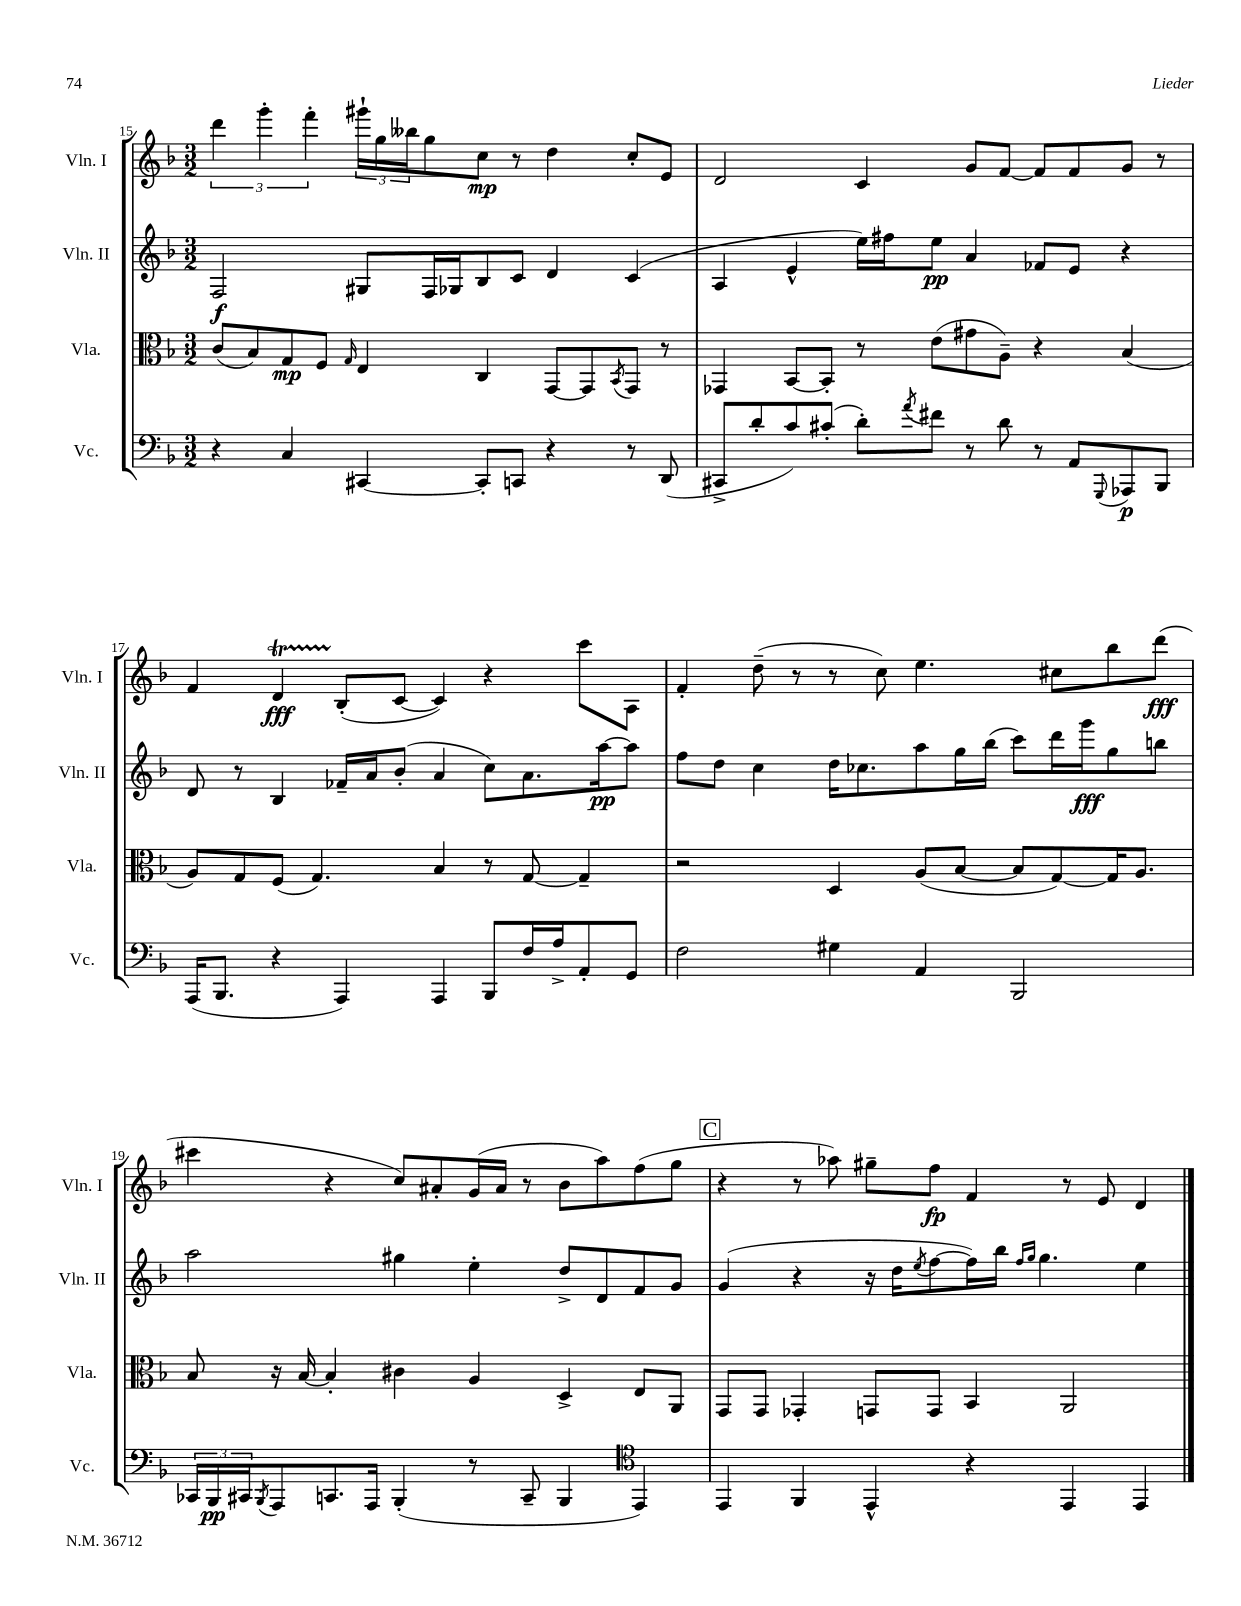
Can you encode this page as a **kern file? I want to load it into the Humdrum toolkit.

**kern	**kern	**kern	**kern
*staff4	*staff3	*staff2	*staff1
*clefF4	*clefC3	*clefG2	*clefG2
*k[b-]	*k[b-]	*k[b-]	*k[b-]
*M3/2	*M3/2	*M3/2	*M3/2
4r	(8c	2F	6ddd
.	8B-)	.	.
.	.	.	6ggg'
4C	8G	.	.
.	.	.	6fff'
.	8F	.	.
.	16qqG	.	.
[4CC#	4E	8G#	24ggg#`
.	.	.	24gg
.	.	.	24bb--
.	.	16F	8gg
.	.	16G-	.
8CC#']	4C	8B-	8cc
8CC	.	8c	8r
4r	[8GG	4d	4dd
.	8GG]	.	.
.	8qBB-	.	.
8r	8GG	(4c	8cc'
(8DD	8r	.	8e
=	=	=	=
8CC#^	4GG-	4A	2d
8d'	.	.	.
8c)	[8BB-	4e^^	.
(8c#'	8BB-']	.	.
8d')	8r	16ee)	4c
.	.	16ff#	.
8qa	.	.	.
8f#	(8e	8ee	.
8r	8g#	4a	8g
8d	8A~)	.	[8f
8r	4r	8f-	8f]
8AA	.	8e	8f
8qqGGG	.	.	.
8AAA-	(4B-	4r	8g
8BBB-	.	.	8r
=	=	=	=
(16AAA	8A)	8d	4f
8.BBB-	.	.	.
.	8G	8r	.
4r	(8F	4B-	4d
.	4.G)	.	.
4AAA)	.	16f-~	(8B-'
.	.	16a	.
.	.	(8b-'	[8c
4AAA	4B-	4a	4c])
8BBB-	8r	8cc)	4r
16F	[8G	8.a	.
16A^	.	.	.
8AA'	4G~]	.	8ccc
.	.	[16aa	.
8GG	.	8aa]	8A
=	=	=	=
2F	2r	8ff	4f'
.	.	8dd	.
.	.	4cc	(8dd~
.	.	.	8r
4G#	4D	16dd	8r
.	.	8.cc-	.
.	.	.	8cc)
4AA	(8A	8aa	4.ee
.	[8B-	16gg	.
.	.	(16bb-	.
2BBB-	8B-]	8ccc)	.
.	[8G)	16ddd	8cc#
.	.	16ggg	.
.	16G]	8gg	8bb-
.	8.A	.	.
.	.	8bb	(8ddd
=	=	=	=
24CC-	8B-	2aa	4ccc#
24BBB-	.	.	.
24CC#	.	.	.
8qBBB-	.	.	.
8AAA	16r	.	.
.	[16B-	.	.
8.CC	4B-']	.	4r
16AAA	.	.	.
(4BBB-'	4c#	4gg#	8cc)
.	.	.	8a#'
8r	4A	4ee'	(16g
.	.	.	16a#
8CC~	.	.	8r
4BBB-	4D^	8dd^	8b-
.	.	8d	8aa)
*clefC4	*	*	*
4EE)	8E	8f	(8ff
.	8AA	8g	8gg
=	=	=	=
4EE	8GG	(4g	4r
.	8GG	.	.
4FF	4GG-'	4r	8r
.	.	.	8aa-)
4EE^^	8GG	16r	8gg#~
.	.	16dd	.
.	.	8qee	.
.	8GG	[8ff	8ff
4r	4BB-	16ff])	4f
.	.	16bb-	.
.	.	16qqff	.
.	.	16qqgg	.
.	.	4.gg	.
4EE	2AA	.	8r
.	.	.	8e
4EE	.	4ee	4d
==	==	==	==
*-	*-	*-	*-
